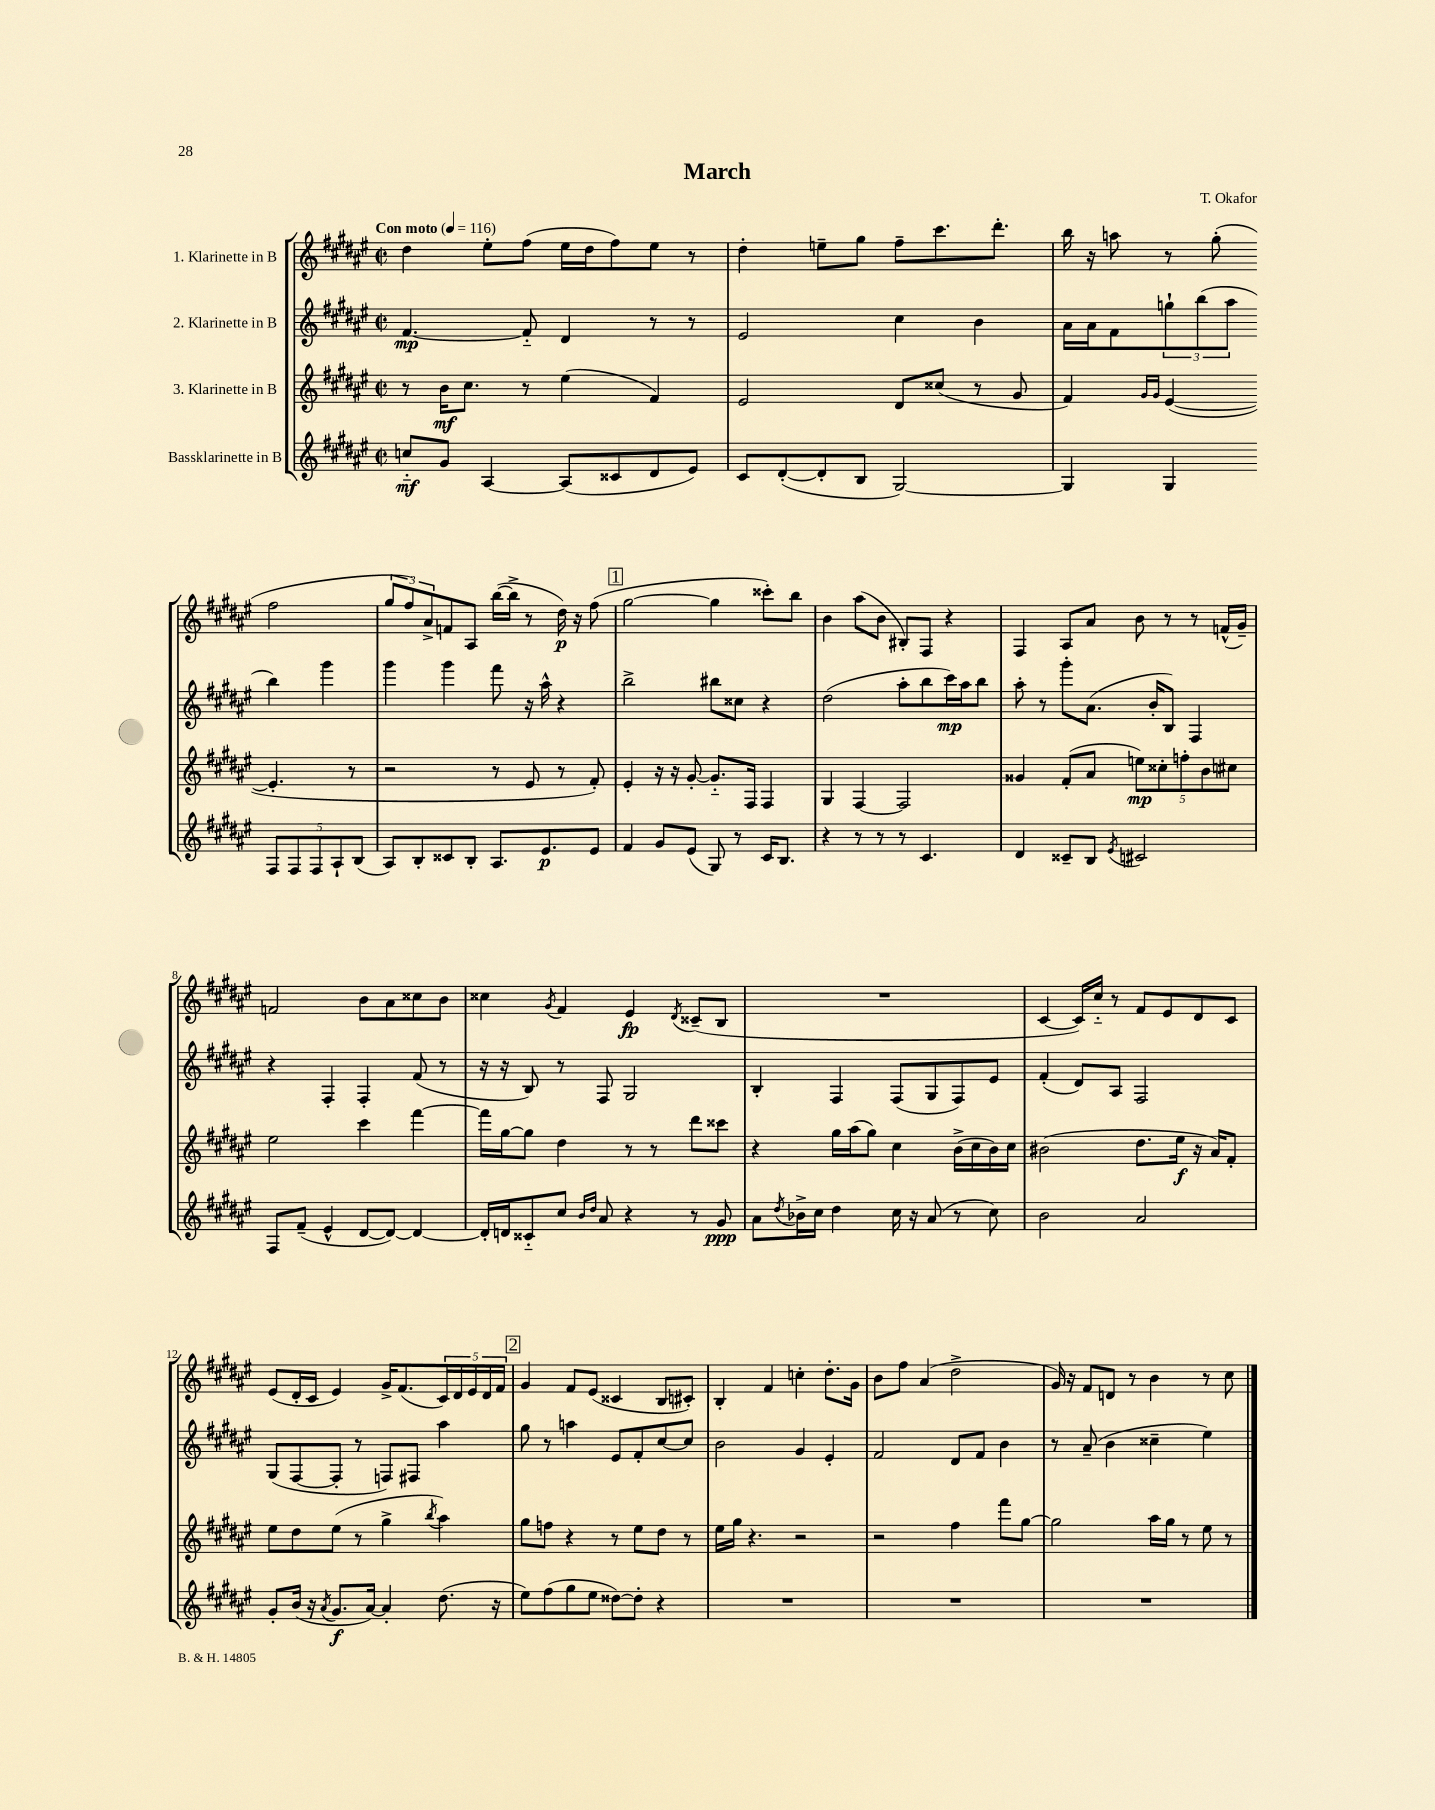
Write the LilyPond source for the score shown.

\header { title = "March" composer = "T. Okafor" }
<<
\new StaffGroup <<
\new Staff = "s0" \with { instrumentName = "1. Klarinette in B" } {
    \clef treble \key fis \major \defaultTimeSignature \time 2/2 \tempo "Con moto" 4 = 116
    dis''4 eis''8-. fis''8( eis''16 dis''16 fis''8) eis''8 r8 |
    dis''4-. e''8-- gis''8 fis''8-- cis'''8. dis'''8.-. |
    b''16 r16 a''8 r8 gis''8-.( fis''2 |
    \tuplet 3/2 { gis''8 fis''8) ais'8-> } f'8 ais8 b''16~( b''16-> r8 dis''16\p) r16 fis''8( |
    \mark \markup { \box "1" } gis''2~ gis''4 cisis'''8-.) b''8 |
    b'4 ais''8( b'8 bis8-.) fis8 r4 |
    fis4 ais8 ais'8 b'8 r8 r8 f'16-^( gis'16--) |
    f'2 b'8 ais'8 cisis''8 b'8 |
    cisis''4 \acciaccatura { gis'8 } fis'4 eis'4\fp \acciaccatura { dis'8 } cisis'8--( b8 |
    R1 |
    cis'4~ cis'16) cis''16-_ r8 fis'8 eis'8 dis'8 cis'8 |
    eis'8( dis'16-. cis'16 eis'4) gis'16-> fis'8.( \tuplet 5/4 { cis'16) dis'16 eis'16 dis'16 fis'16 } |
    \mark \markup { \box "2" } gis'4 fis'8 eis'8( cisis'4 b8 cis'8-.) |
    b4-. fis'4 c''4-. dis''8.-. gis'16 |
    b'8 fis''8 ais'4( dis''2-> |
    gis'16) r16 fis'8 d'8 r8 b'4 r8 cis''8 \bar "|." |
}
\new Staff = "s1" \with { instrumentName = "2. Klarinette in B" } {
    \clef treble \key fis \major \defaultTimeSignature \time 2/2
    fis'4.~\mp fis'8-_ dis'4 r8 r8 |
    eis'2 cis''4 b'4 |
    ais'16 ais'16 fis'8 \tuplet 3/2 { g''8-! b''8( ais''8 } b''4) gis'''4 |
    gis'''4 gis'''4 fis'''8 r16 ais''16-^ r4 |
    \mark \markup { \box "1" } b''2-> bis''8 cisis''8 r4 |
    dis''2( ais''8-. b''8 cis'''16\mp) ais''16 b''8 |
    ais''8-. r8 gis'''8-. ais'8.( b'16-. b8) fis4 |
    r4 fis4-. fis4-. fis'8( r8 |
    r16 r16 b8) r8 fis8 gis2 |
    b4-. fis4 fis8( gis8 fis8) eis'8 |
    fis'4-.( dis'8) ais8 fis2 |
    gis8( fis8~ fis8-. r8 f8) fis8 ais''4 |
    \mark \markup { \box "2" } gis''8 r8 a''4 eis'8 fis'8-. cis''8~ cis''8 |
    b'2 gis'4 eis'4-. |
    fis'2 dis'8 fis'8 b'4 |
    r8 ais'8--( b'4 cisis''4-- eis''4) \bar "|." |
}
\new Staff = "s2" \with { instrumentName = "3. Klarinette in B" } {
    \clef treble \key fis \major \defaultTimeSignature \time 2/2
    r8 b'16\mf cis''8. r8 eis''4( fis'4) |
    eis'2 dis'8 cisis''8( r8 gis'8 |
    fis'4) \grace { gis'16 gis'16 } eis'4~( eis'4.-. r8 |
    r2 r8 eis'8 r8 fis'8-.) |
    \mark \markup { \box "1" } eis'4-. r16 r16 gis'8~-. gis'8.-_ fis16 fis4 |
    gis4 fis4~ fis2 |
    gisis'4 fis'8-.( ais'8 \tuplet 5/4 { e''8\mp) cisis''8-. f''8-. b'8 cis''8 } |
    eis''2 cis'''4 fis'''4~ |
    fis'''16 gis''16~ gis''8 dis''4 r8 r8 dis'''8 cisis'''8 |
    r4 gis''16 ais''16( gis''8) cis''4 b'16->( cis''16 b'16) cis''16 |
    bis'2( dis''8. eis''16\f r16 ais'16) fis'8-. |
    eis''8 dis''8 eis''8( r8 gis''4-> \acciaccatura { b''8 } ais''4) |
    \mark \markup { \box "2" } gis''8 f''8 r4 r8 eis''8 dis''8 r8 |
    eis''16 gis''16 r4. r2 |
    r2 fis''4 fis'''8 gis''8~ |
    gis''2 ais''16 gis''16 r8 eis''8 r8 \bar "|." |
}
\new Staff = "s3" \with { instrumentName = "Bassklarinette in B" } {
    \clef treble \key fis \major \defaultTimeSignature \time 2/2
    c''8-_\mf gis'8 ais4~ ais8( cisis'8 dis'8 eis'8) |
    cis'8 dis'8~-.( dis'8-. b8 gis2~) |
    gis4 gis4 \tuplet 5/4 { fis8 fis8 fis8 ais8-! b8( } |
    ais8) b8-. cisis'8 b8-. ais8. eis'8.\p eis'8 |
    \mark \markup { \box "1" } fis'4 gis'8 eis'8( gis8) r8 cis'16 b8. |
    r4 r8 r8 r8 cis'4. |
    dis'4 cisis'8-- b8 \acciaccatura { eis'8 } cis'2 |
    fis8 fis'8--( eis'4-^ dis'8~ dis'8~) dis'4~ |
    dis'16-. d'16 cisis'8-_ cis''8 \grace { b'16 dis''16 } ais'8 r4 r8 gis'8\ppp |
    ais'8 \acciaccatura { dis''8 } bes'16-> cis''16 dis''4 cis''16 r16 ais'8( r8 cis''8) |
    b'2 ais'2 |
    gis'8-. b'16( r16 \acciaccatura { ais'8 } gis'8.\f ais'16~) ais'4-. dis''8.( r16 |
    \mark \markup { \box "2" } eis''8) fis''8( gis''8 eis''8 disis''8~) disis''8-. r4 |
    R1 |
    R1 |
    R1 \bar "|." |
}
>>
>>
